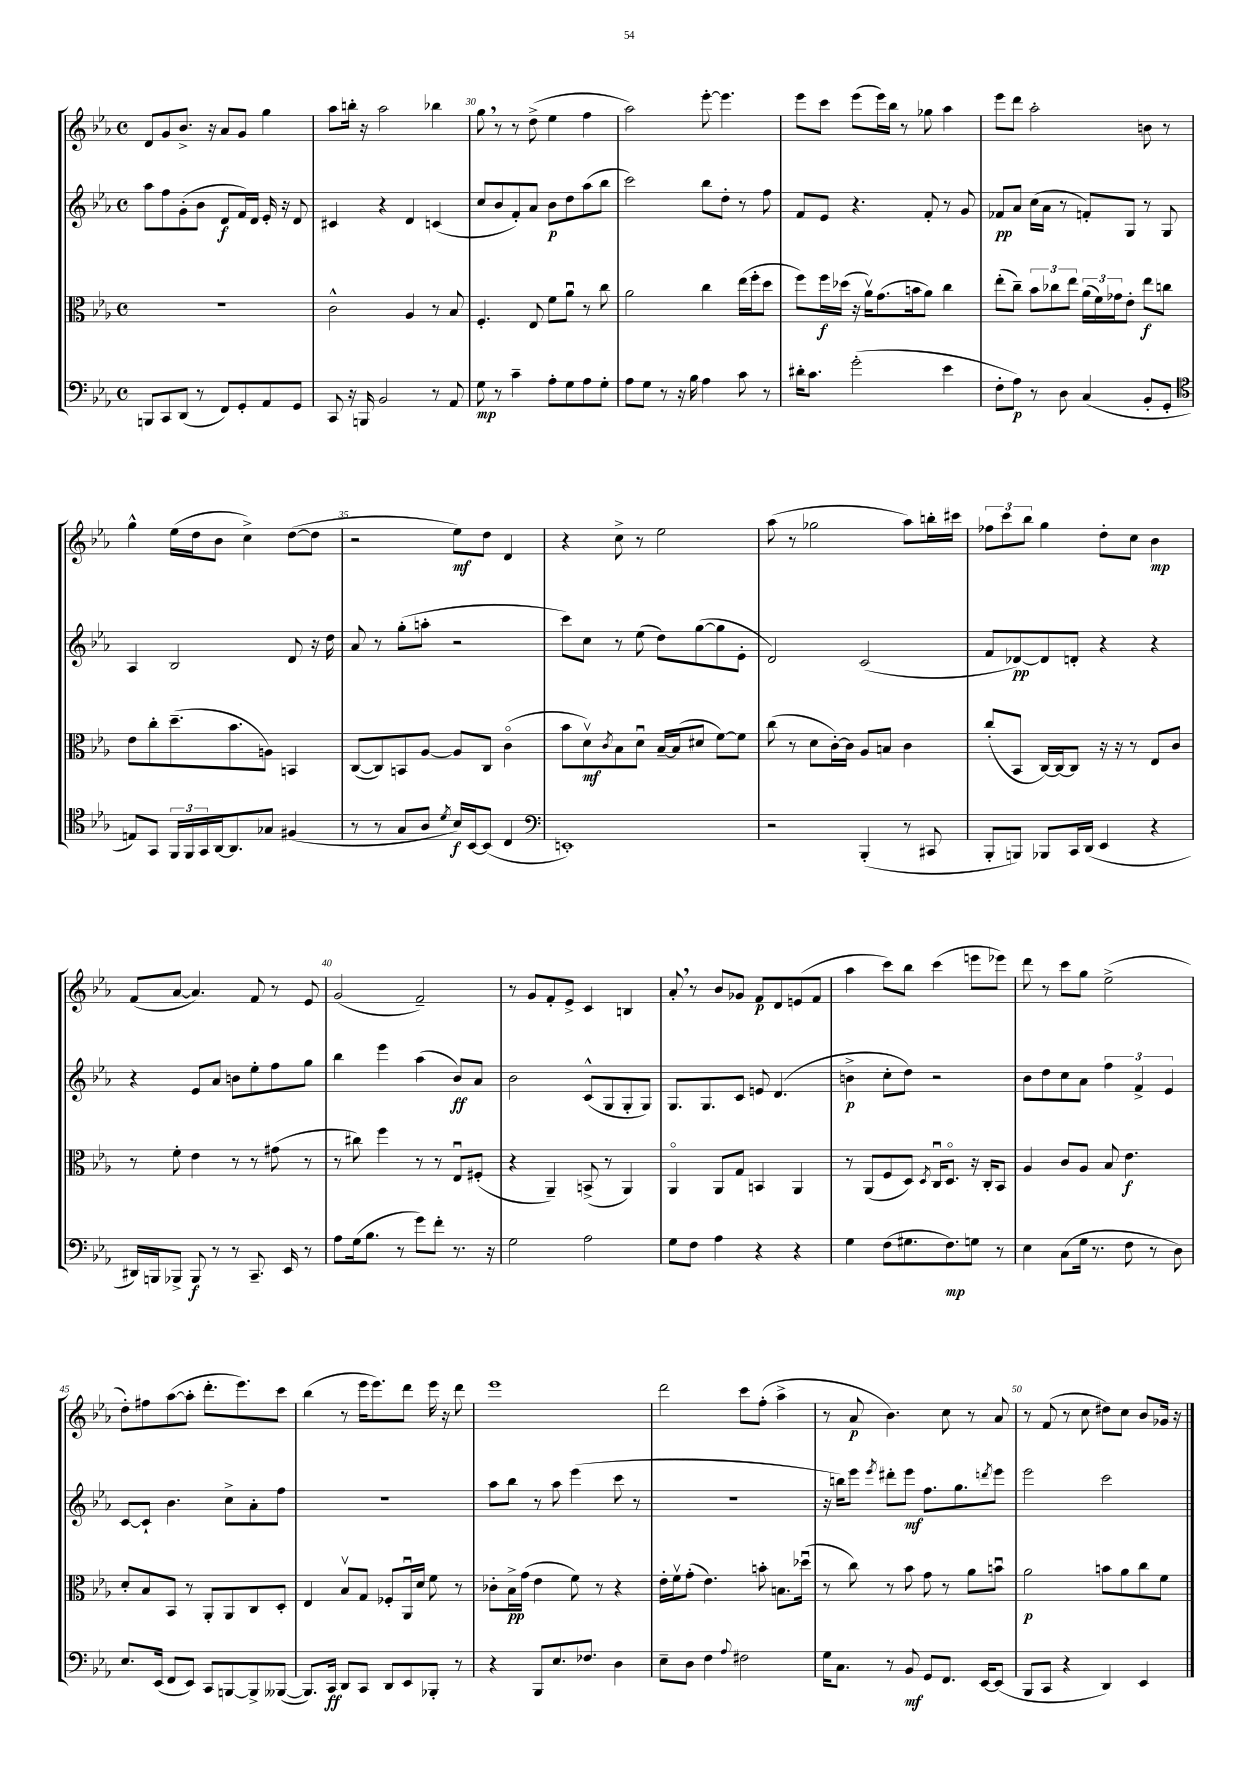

**kern	**kern	**kern	**kern
*staff4	*staff3	*staff2	*staff1
*clefF4	*clefC3	*clefG2	*clefG2
*k[b-e-a-]	*k[b-e-a-]	*k[b-e-a-]	*k[b-e-a-]
*M4/4	*M4/4	*M4/4	*M4/4
*met(c)	*met(c)	*met(c)	*met(c)
8BBB/L	1r	8aa-\L	8d/L
8CC/	.	8ff\	8g/
(8DD/J	.	(8g'\	8.b-^/J
8r	.	8b-\J	.
.	.	.	16r
8FF/L)	.	8d/L	8a-/L
8GG'/	.	16f/L)	8g/J
.	.	16d/JJ	.
8AA-/	.	16e-'/	4gg\
.	.	16r	.
8GG/J	.	8d/	.
=	=	=	=
8CC/	2c^^\	4c#/	8aa-\L
16r	.	.	16bb'\Jk
16BBB/	.	.	16r
2BB-/	.	4r	2aa-\
.	4A-/	4d/	.
8r	8r	(4c/	4bb-\
8AA-/	8B-/	.	.
=	=	=	=
8G\	4.F'/	8cc/L	8gg\
8r	.	8b-/	8r
4c~\	.	8f'/)	8r
.	8E-/	8a-/J	(8dd^\
8A-'\L	8f\L	8b-\L	4ee-\
8G\	8a-u\J	8dd\	.
8A-\	8r	(8aa-\	4ff\
8G'\J	8cc\	8bb-\J	.
=	=	=	=
8A-\L	2a-\	2ccc\)	2aa-\)
8G\J	.	.	.
8r	.	.	.
16r	.	.	.
16B-\	.	.	.
4A-\	4cc\	8bb-\L	[8eee-'\
.	.	8dd'\J	4.eee-\]
8c\	(16ee-\LL	8r	.
.	16ff'\J	.	.
8r	8dd\J	8ff\	.
=	=	=	=
16d#'\LK	8ff\L)	8f/L	8eee-\L
8.c\J	.	.	.
.	16ff\L	8e-/J	8ccc\J
.	(16dd-\JJ	.	.
(2g'\	16r	4.r	(8eee-\L
.	16a-v\LK)	.	.
.	(8.g\	.	16eee-\L)
.	.	.	16bb-\JJ
.	.	.	8r
.	16b\k	.	.
.	8a-\J)	8f'/	8gg-\
4e-\	4cc\	8r	4aa-\
.	.	8g/	.
=	=	=	=
8F'\L	(8ee-'\L	8f-/L	8eee-\L
8A-\J)	8cc~\J)	8a-/J	8ddd\J
8r	12b-\L	(16cc\LL	2aa-'\
.	.	16a-\JJ	.
.	12cc-\	.	.
8D\	.	8r	.
.	12ee-\J	.	.
(4C/	(24a-\LL	8f'/L)	.
.	24f\)	.	.
.	24g-\J	.	.
.	8e-'\J	8G/J	.
8BB-'/L	8ee-\L	8r	8b\
8GG'/J	8cc\J	8G/	8r
=	=	=	=
*clefC4	*	*	*
8E/L)	8e-\L	4A-/	4gg^^\
8GG/J	8cc'\	.	.
24FF/LL	(8.dd~\	2B-/	(16ee-\LL
24FF/	.	.	.
.	.	.	16dd\J
24GG/	.	.	.
[16AA-/J	.	.	8b-\J
8.AA-/]	8.b-\	.	.
.	.	.	4cc^\)
8G-/J	8A\J)	.	.
(4F#/	4BB/	8d/	([8dd\L
.	.	16r	8dd\]J
.	.	16dd\	.
=	=	=	=
8r	([8C/L	8a-/	2r
8r	8C/])	8r	.
8G/L	8BB/	(8gg'\L	.
8A-/J	[8A-/J	8aa'\J	.
8qd/	.	.	.
16B-/LL)	8A-/]L	2r	8ee-\L)
[16BB-/J	.	.	.
(8BB-/]J	8C/J	.	8dd\J
4C/	(4co\	.	4d/
=	=	=	=
*clefF4	*	*	*
1EE')	8b-\L	8ccc\L)	4r
.	8dv\)	8cc\J	.
.	8qc/	.	.
.	8B-\	8r	8cc^\
.	8du\J	(8ee-\	8r
.	[16B-~/LL	8dd\L)	2ee-\
.	(16B-/]J	.	.
.	8d#/J	([8gg\	.
.	[8f\L)	8gg\]	.
.	8f\]J	8e-'\J	.
=	=	=	=
2r	(8cc\	2d/)	(8aa-\
.	8r	.	8r
.	8d\L	.	2gg-\
.	[16c'\L)	.	.
.	16c\]JJ	.	.
(4BBB-'/	8A-/L	(2c/	.
.	8B/J	.	.
8r	4c\	.	8aa-\L)
8CC#/	.	.	16bb'\L
.	.	.	16ccc#\JJ
=	=	=	=
8BBB-'/L	(8cc'/L	8f/L	12ff-\L
.	.	.	12ccc\
8BBB/J)	8BB-/J	[8d-/)	.
.	.	.	12bb-\J
8BBB-/L	[16C/LL)	8d-/]	4gg\
.	16C/_J	.	.
16CC/L	8C/]J	8d'/J	.
(16DD/JJ	.	.	.
4EE-/	16r	4r	8dd'\L
.	16r	.	.
.	8r	.	8cc\J
4r	8E-/L	4r	4b-\
.	8c/J	.	.
=	=	=	=
16DD#/LL)	8r	4r	(8f/L
16BBB/J	.	.	.
8BBB-^/J	8f'\	.	[8a-/J
8BBB-/	4e-\	8e-/L	4.a-/])
8r	.	8a-/J	.
8r	8r	8b\L	.
8.CC~/	8r	8ee-'\	8f/
.	(8g#\	8ff\	8r
16EE-/	.	.	.
8r	8r	8gg\J	8e-/
=	=	=	=
8A-\L	8r	4bb-\	(2g/
(16G\k	8cc#\)	.	.
8.B-\J	.	.	.
.	4ff\	4eee-\	.
8r	.	.	.
8g\L)	8r	(4aa-\	2f~/)
8f'\J	8r	.	.
8.r	8E-u/L	8b-/L)	.
.	(8F#'/J	8a-/J	.
16r	.	.	.
=	=	=	=
2G\	4r	2b-\	8r
.	.	.	8g/L
.	4AA-~/)	.	8f'/
.	.	.	8e-^/J
2A-\	(8BB^/	(8c^^/L	4c/
.	8r	8G/	.
.	4AA-/)	8G'/	4B/
.	.	8G/J)	.
=	=	=	=
8G\L	4AA-o/	8.G/L	8a-'/
8F\J	.	.	8r
.	.	8.G/	.
4A-\	8AA-/L	.	8b-/L
.	8G/J	8c/J	8g-/J
4r	4BB/	8e/	8f/L
.	.	(4.d/	8d/
4r	4AA-/	.	(8e/
.	.	.	8f/J
=	=	=	=
4G\	8r	4b^\	4aa-\
.	(8AA-/L	.	.
(8F\L	8F/	8cc'\L	8ccc\L)
8.G#\	8D/J)	8dd\J)	8bb-\J
.	8qD/	.	.
.	16Cu/LK	2r	(4ccc\
8.F\)	8.Do/J	.	.
8G\J	16r	.	8eee\L
.	16C'/LK	.	.
8r	8BB-/J	.	8eee-\J)
=	=	=	=
4E-\	4A-/	8b-\L	8ddd\
.	.	8dd\	8r
(8C\L	8c/L	8cc\	8ccc\L
16G\Jk	8A-/J	8a-\J	8gg\J
8.r	.	.	.
.	8B-/	6ff\	(2ee-^\
8F\	4.e-\	.	.
.	.	6f^/	.
8r	.	.	.
.	.	6e-/	.
8D\)	.	.	.
=	=	=	=
8.E-/L	8d'/L	[8c/L	8dd'\L)
.	8B-/	8c`/]J	8ff#\
(16EE-/Jk	.	.	.
8FF/L	8BB-/J	4.b-\	([8aa-\
8EE-/J)	8r	.	8aa-'\]J
8CC/L	8AA-'/L	.	8.ddd'\L
[8BBB/	8AA-/	8cc^\L	.
.	.	.	8.eee-\)
8BBB^/]	8C/	8a-'\	.
([8BBB--/J	8D'/J	8ff\J	8ccc\J
=	=	=	=
8.BBB--/]L)	4E-/	1r	(4bb-\
16CC/Jk	.	.	.
8DD/L	8B-v/L	.	8r
8CC/J	8G/J	.	16eee-\LK
.	.	.	8.eee-\)
8DD/L	8F-'/L	.	.
8EE-/	16AA-u/L	.	8ddd\J
.	16d/JJ	.	.
8BBB-'/J	8f\	.	16eee-\
.	.	.	16r
8r	8r	.	8ddd\
=	=	=	=
4r	8c-'\L	8aa-\L	1eee-
.	16B-^\L	8bb-\J	.
.	(16g\JJ	.	.
8BBB-/L	4e-\	8r	.
8.E-/	.	8aa-\	.
.	8f\)	(4eee-\	.
8.F-/J	.	.	.
.	8r	.	.
4D\	4r	8ccc\	.
.	.	8r	.
=	=	=	=
8E-~\L	16e-'\LL	1r	2ddd\
.	16fv\J	.	.
8D\J	(8g'\J	.	.
4F\	4.e-\)	.	.
8qqA-/	.	.	.
2F#\	.	.	8ccc\L
.	8b'\	.	(8ff'\J
.	8.B\L	.	4aa-^\
.	(16dd-u\Jk	.	.
=	=	=	=
16G\LK	8r	16r	8r
8.C\J	.	16bb\LK)	.
.	8cc\)	8eee-\J	8a-/
.	.	8qeee-/	.
8r	8r	8ddd#'\L	4.b-\)
8BB-/	8b-\	8eee-\J	.
8GG/L	8g\	8.ff\L	.
8.FF/J	8r	.	8cc\
.	.	8.gg\	.
.	8a-\L	.	8r
[16EE-/LK	.	.	.
.	.	8qddd/	.
(8EE-/]J	8bu\J	8eee-\J	8a-/
=	=	=	=
8BBB-/L	2a-\	2eee-\	8r
8CC/J	.	.	(8f/
4r	.	.	8r
.	.	.	8cc\
4DD/)	8b\L	2ccc\	8dd#\L)
.	8a-\	.	8cc\J
4EE-/	8cc\	.	8b-/L
.	8f\J	.	16g-/Jk
.	.	.	16r
==	==	==	==
*-	*-	*-	*-
